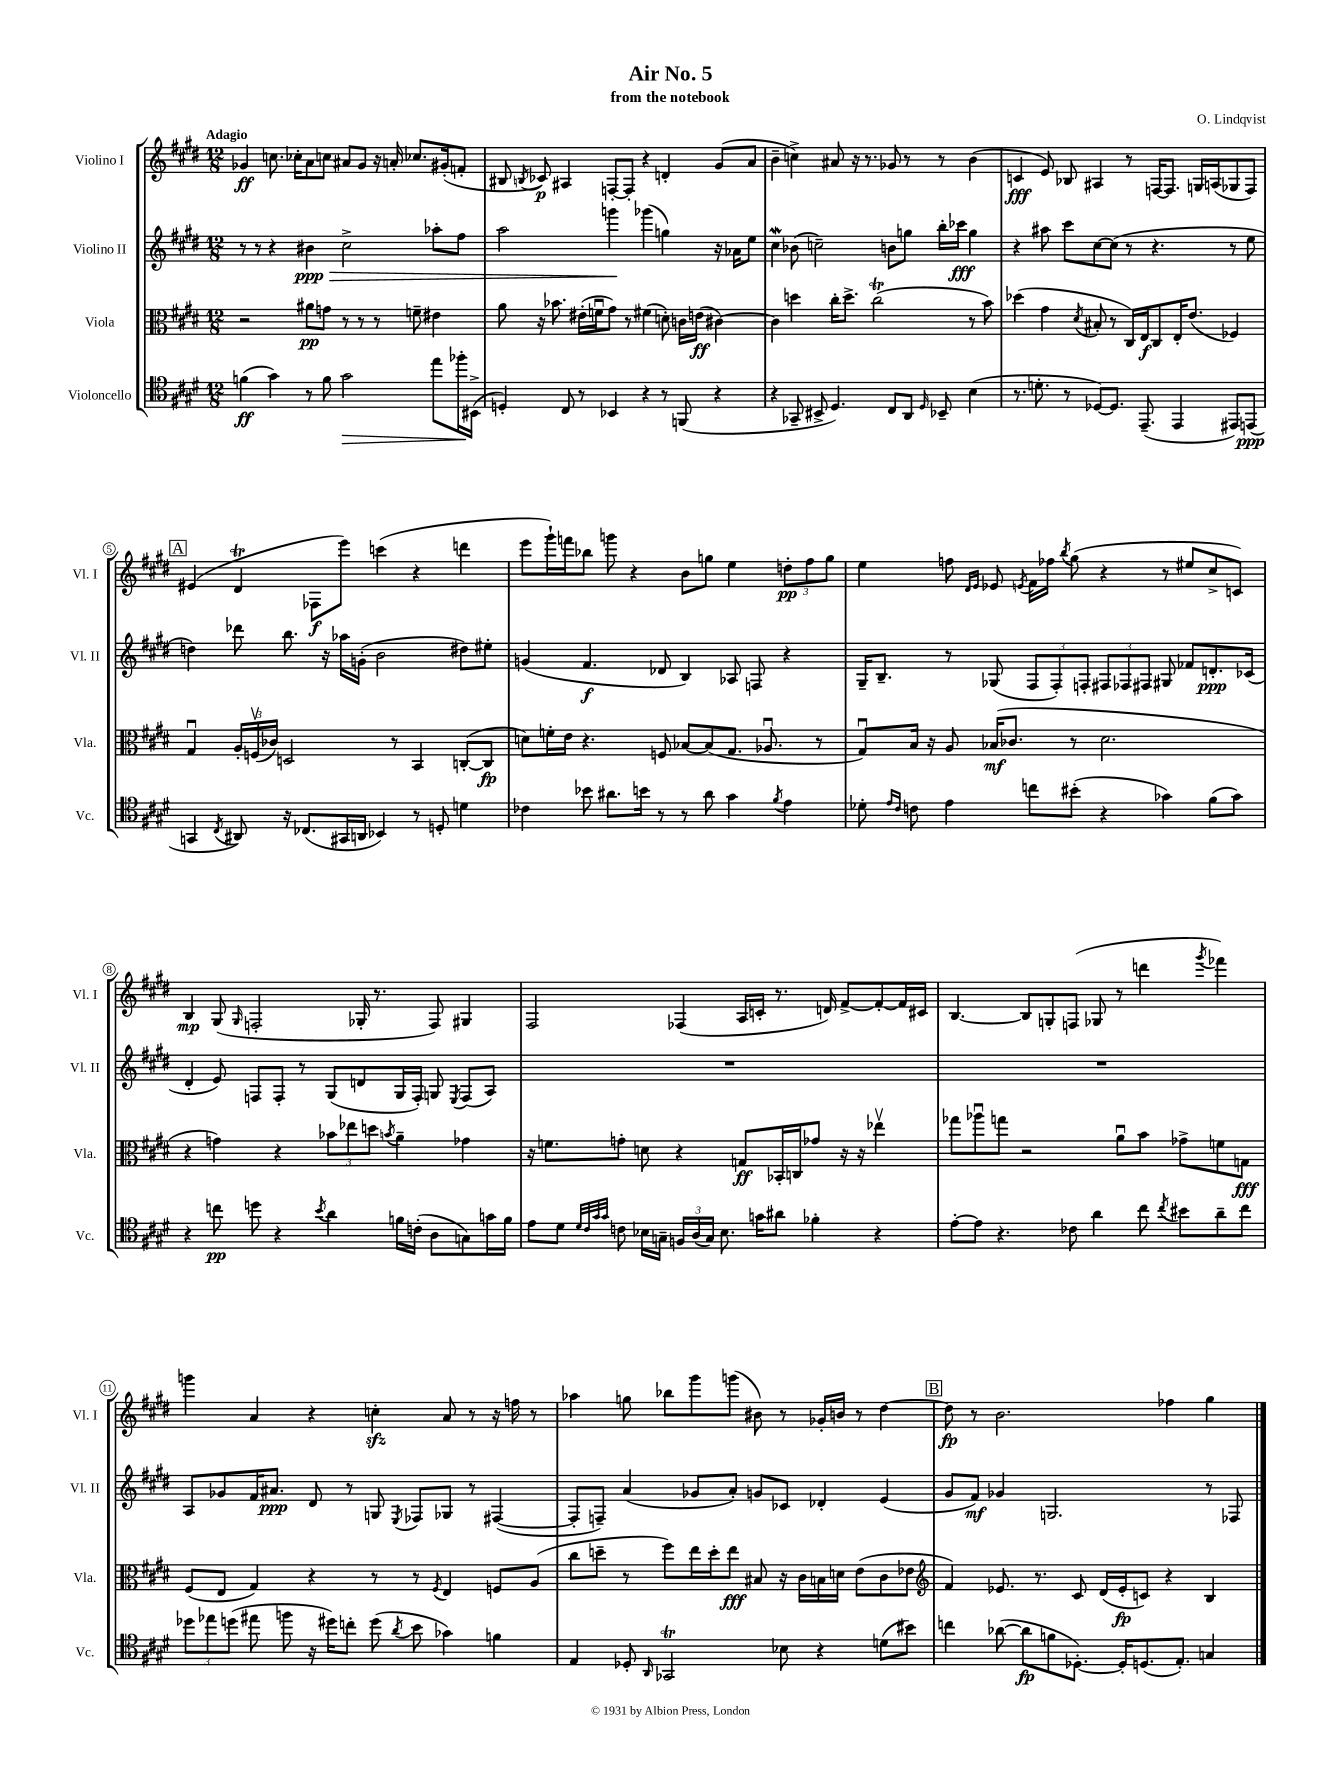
\header { title = "Air No. 5" composer = "O. Lindqvist" subtitle = "from the notebook" }
<<
\new StaffGroup <<
\new Staff = "s0" \with { instrumentName = "Violino I" shortInstrumentName = "Vl. I" } {
    \clef treble \key e \major \numericTimeSignature \time 12/8 \tempo "Adagio"
    \autoBeamOff ges'4\ff c''8. ces''16[-. a'8 c''8] ais'8[ ges'8] r16 a'16-. ces''8.[ gis'16-.( f'8]-. |
    bis8 \acciaccatura { b8 } ces'8\p) ais4 f8[~-. f8]-. r4 d'4-. gis'8[( a'8] |
    b'4-- c''4->) ais'8 r16 r8. ges'8 r8 r8 b'4( |
    c'4\fff e'8) bes8 ais4 r8 f16[~ f8.] g16[ a16( ges8 f8]) |
    \mark \markup { \box "A" } eis'4( dis'4\trill fes8[\f e'''8]) c'''4( r4 d'''4 |
    e'''8[ gis'''16-!) f'''16 bes''8] g'''8 r4 b'8[ g''8] e''4 \tuplet 3/2 { d''8[-.\pp fis''8 g''8] } |
    e''4 f''8 \grace { dis'16[ e'16] } ees'8 \acciaccatura { e'8 } fis'16[ fes''16] \acciaccatura { b''8 } gis''8( r4 r8 eis''8[ cis''8-> c'8]) |
    b4\mp gis8( \grace { gis16 } f2-. ges16-. r8. f8) gis4 |
    fis2 fes4( a16[ c'16]-. r8. d'16) fis'8[~-> fis'8~-. fis'16 cis'16] |
    b4.~ b8[ g8-. f8]( ges8 r8 d'''4 \acciaccatura { gis'''8 } fes'''4) |
    g'''4 a'4 r4 c''4-.\sfz a'8 r8 r16 f''16 r8 |
    aes''4 g''8 bes''8[ gis'''8 g'''8]( bis'8) r8 ges'16[-. b'16] r8 dis''4~ |
    \mark \markup { \box "B" } dis''8\fp r8 b'2. fes''4 gis''4 \bar "|." |
}
\new Staff = "s1" \with { instrumentName = "Violino II" shortInstrumentName = "Vl. II" } {
    \clef treble \key e \major \numericTimeSignature \time 12/8
    \autoBeamOff r8 r8 r4 bis'4\ppp\> cis''2-> aes''8[-. fis''8] |
    a''2 g'''4\! ges'''4( g''4) r16 aes'16[ e''8] |
    cis''4\mordent bes'8( c''2--) b'8[ g''8] b''16[-. ces'''16]\fff g''4 |
    r4 ais''8 cis'''8[ cis''8~ cis''8]( r8 r4. r8 e''8 |
    \mark \markup { \box "A" } d''4) des'''8 b''8. r16 aes''16[ g'16]-.( b'2 dis''8[) eis''8]-. |
    g'4( fis'4.\f des'8 b4) aes8 f8 r4 |
    gis16[-- b8.]-- r8 ges8( \tuplet 3/2 { fis8[ fis8-.) f8]-. } \tuplet 3/2 { fis8[ fes8 fis8] } gis8 fes'8[ d'8.-.\ppp ces'16]( |
    dis'4-. e'8) f8[ f8]-. r8 gis8[( d'8 gis16 f16]-.) g8 \acciaccatura { e8 } f8[( a8]) |
    R1. |
    R1. |
    a8[ ges'8 fis'16 ais'8.]\ppp dis'8 r8 g8 \acciaccatura { e8 } fes8[ ges8] r8 fis4~( |
    fis8[-. f8]--) a'4( ges'8[ a'8]-.) g'8[ ces'8] des'4-. e'4( |
    \mark \markup { \box "B" } gis'8[ fis'8]\mf) ges'4 g2. r8 fes8 \bar "|." |
}
\new Staff = "s2" \with { instrumentName = "Viola" shortInstrumentName = "Vla." } {
    \clef alto \key e \major \numericTimeSignature \time 12/8
    \autoBeamOff r2 ais'8[\pp g'8] r8 r8 r8 f'8-- eis'4 |
    a'8 r16 bes'8. eis'16[-.( f'16\downbow gis'8]) r8 fis'4( d'8-.) c'16[ e'16]\ff( cis'4~) |
    cis'4 d''4 cis''16[-. d''8.]-> cis''2\trill( r8 b'8) |
    des''4( gis'4 \acciaccatura { dis'8 } bis8-. r8 cis16[) e16\f cis8 e16-. e'8.]( fes4) |
    \mark \markup { \box "A" } gis4\downbow \tuplet 3/2 { a16[-. f16\upbow( ces'16]) } d2 r8 b,4 c8[~-.( c8]\fp |
    d'8[) f'16-. e'16] r4. f8 bes8[~ bes8( gis8.] aes8.\downbow r8 |
    gis8[\downbow) b16] r16 a8 bes16[\mf( ces'8.] r8 dis'2. |
    r4 g'4) r4 \tuplet 3/2 { bes'8[ ees''8 d''8] } \acciaccatura { b'8 } a'4-- ges'4 |
    r16 f'8.[ g'8]-. d'8 r4 g8[\ff bes,16-. c16 ges'8] r16 r16 ees''4\upbow |
    ges''8[ aes''8\downbow g''8] r2 a'8[\downbow b'8] ges'8[-> f'8 g8]\fff |
    fis8[( e8] gis4) r4 r8 r8 \acciaccatura { fis8 } e4 f8[ a8]( |
    cis''8[ d''8]-- r8 fis''8[) e''16 d''16-. e''8]\fff bis8 r16 cis'16[ b16 d'16] e'8[( cis'8 ees'8] |
    \mark \markup { \box "B" } \clef treble fis'4) ees'8. r8. cis'8 dis'16[( ees'16-.\fp c'8]) r4 b4 \bar "|." |
}
\new Staff = "s3" \with { instrumentName = "Violoncello" shortInstrumentName = "Vc." } {
    \clef tenor \key e \major \numericTimeSignature \time 12/8
    \autoBeamOff f'4\ff( gis'4) r8 f'8 gis'2\> e''8[ fes''16-.\! bis,16]->( |
    d4-.) cis8 r8 bes,4 r4 r8 f,8( r4 |
    r4 ges,8-- bis,8-> dis4.) cis8[ a,8] \grace { dis16 } bes,8-- b4( |
    r8. d'8.-. r8 des8[~) des8.] e,8.--( e,4 eis,8[) e,8]\ppp( |
    \mark \markup { \box "A" } g,4 \acciaccatura { cis8 } ais,8) r16 ces8.[( gis,16 a,16] bes,4) r8 d8-. d'4 |
    ces'4 bes'8 ais'8.[ b'16] r8 r8 ais'8 gis'4 \acciaccatura { fis'8 } e'4 |
    des'8-. \grace { e'16[ cis'16] } c'8 e'4 c''8[ bis'8]-.( r4 ges'4) fis'8[( ges'8]) |
    r4 c''8\pp d''8 r4 \acciaccatura { b'8 } a'4 f'16[ c'16]-.( a8[ g8) g'16 f'16] |
    e'8[ dis'8] \grace { dis'32[ cis'32 gis'32 gis'32] } c'8 bes16[ g16]-- \tuplet 3/2 { f16[ a16( g16]) } bes8. g'16[ ais'8] fes'4-. r4 |
    e'8[~-. e'8] r4. ces'8 a'4 cis''8 \acciaccatura { cis''8 } bis'8[ a'8-- cis''8] |
    \tuplet 3/2 { des''8[ ees''8 d''8]( } eis''8 f''8 r16 dis''16[) c''8]-. dis''8( \acciaccatura { a'8 } b'8 ges'4) f'4 |
    e4 des8-. \grace { a,16 } ges,2\trill bes8 r4 d'8[( bis'8]) |
    \mark \markup { \box "B" } c''4 aes'8~( aes'8[\fp f'8 des8.]~-.) des16[-. d8.( e8.]-.) g4 \bar "|." |
}
>>
>>
\layout { \context { \Score \override BarNumber.stencil = #(make-stencil-circler 0.1 0.3 ly:text-interface::print) } }
